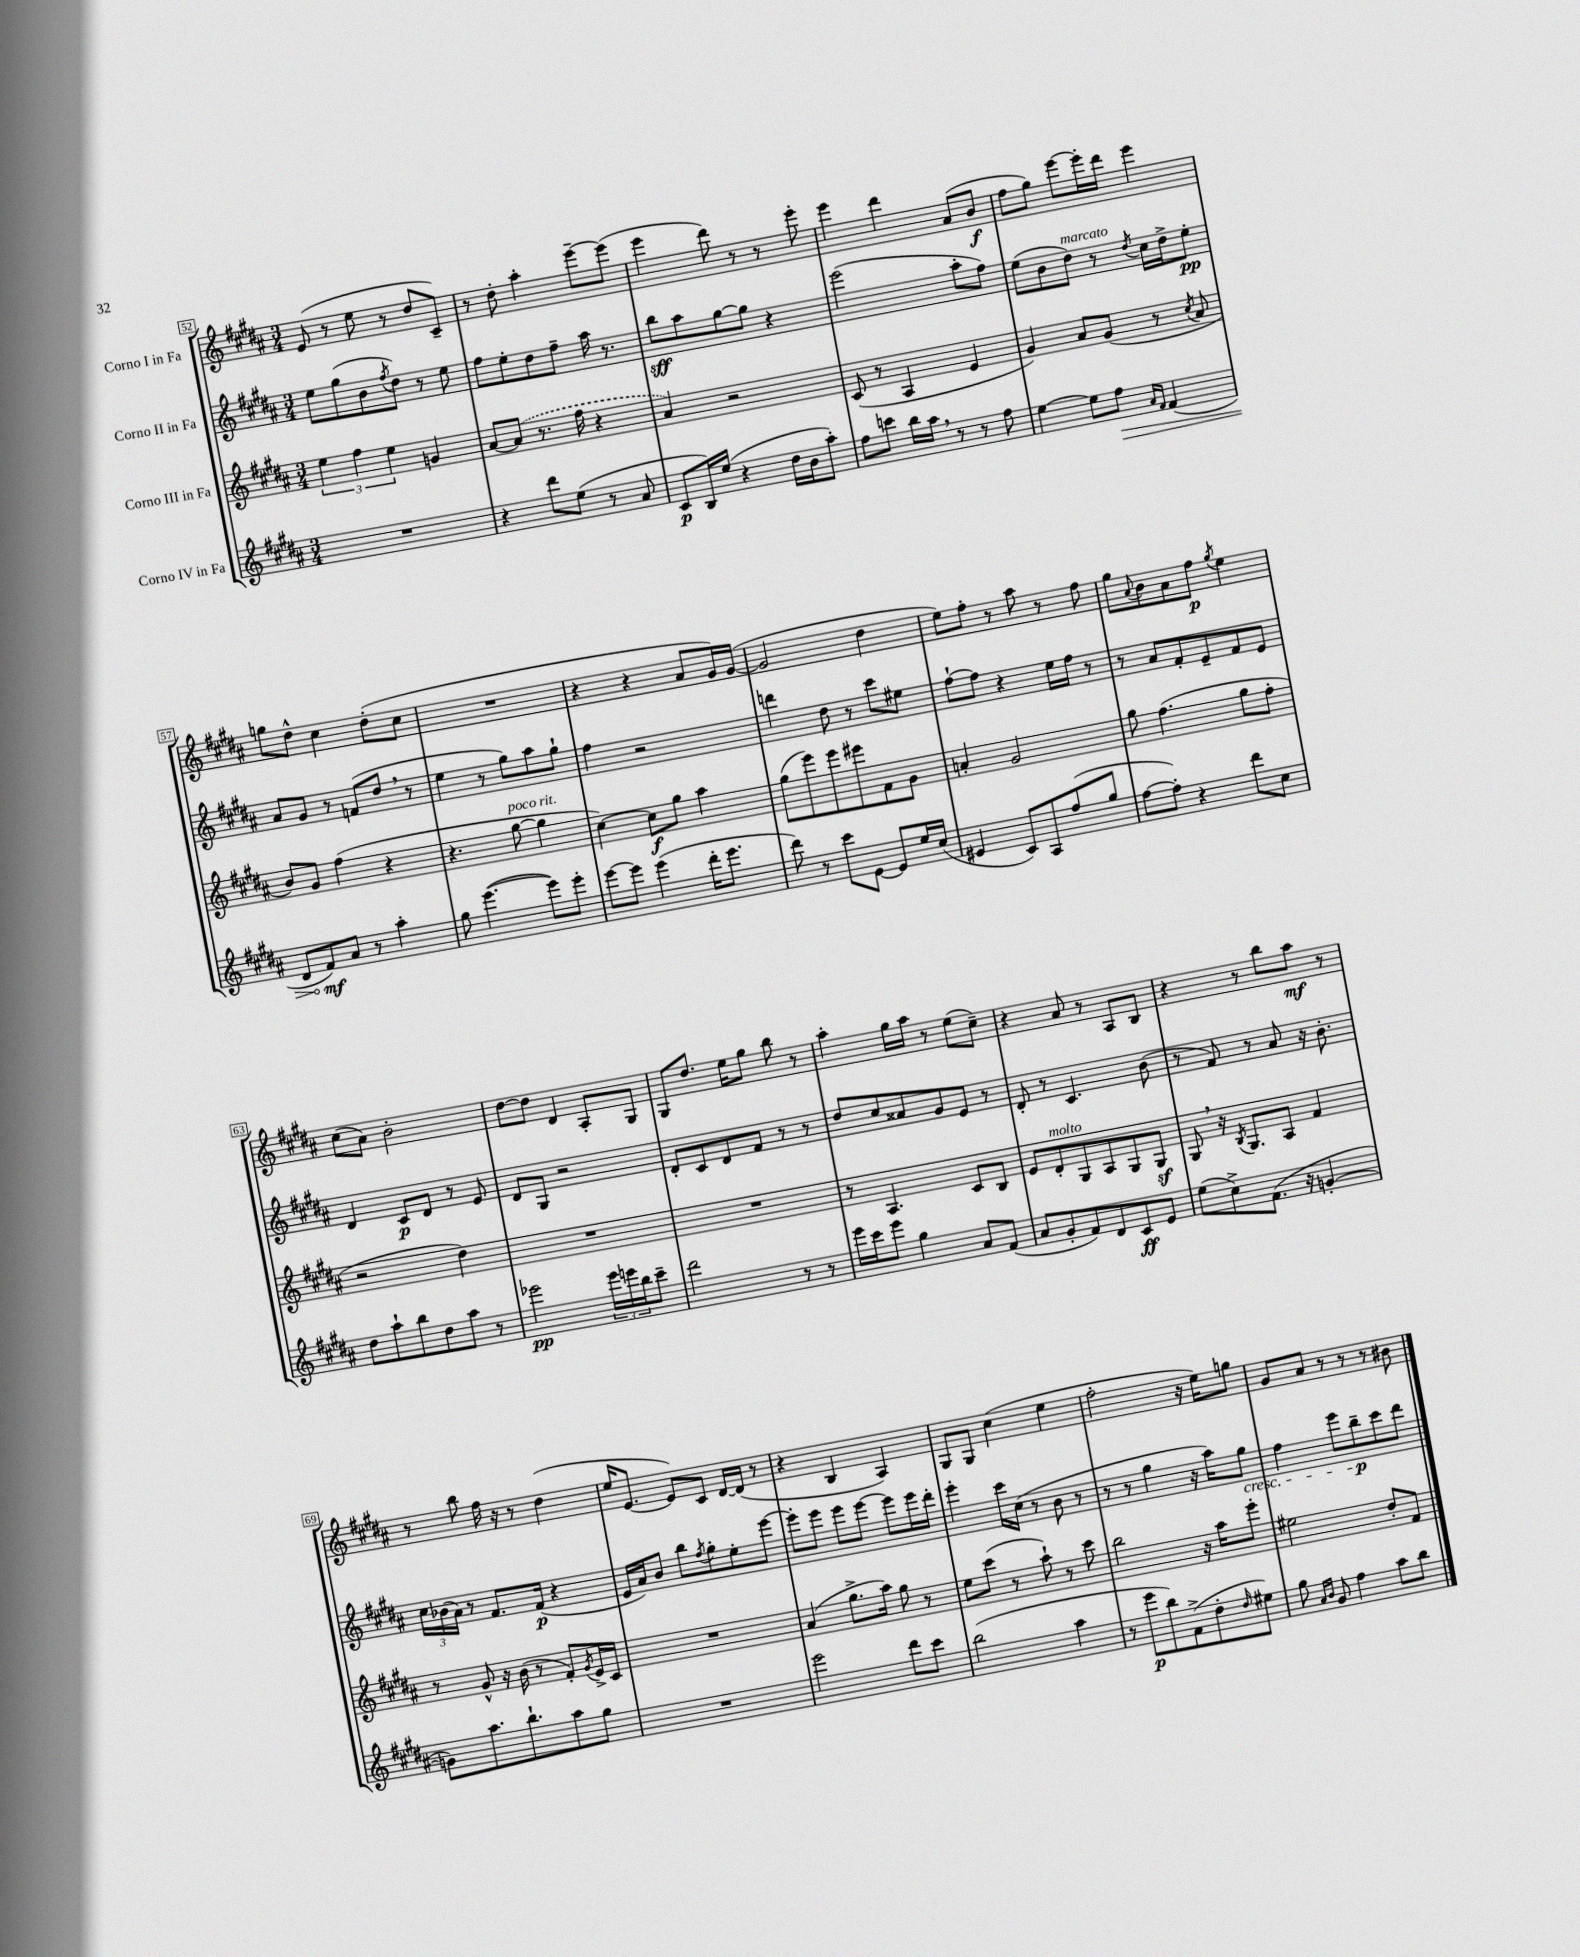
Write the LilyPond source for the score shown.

<<
\new StaffGroup <<
\new Staff = "s0" \with { instrumentName = "Corno I in Fa" } {
    \clef treble \key b \major \numericTimeSignature \time 3/4
    e'8( r8 e''8 r8 dis''8 cis'8--) |
    r8 dis''8-. ais''4-. e'''8~-- e'''8( |
    e'''4 dis'''8) r8 r8 e'''8-. |
    e'''4 dis'''4 ais'8( b'8\f |
    fis''8 gis''8) e'''8~ e'''16-. dis'''16 e'''4 |
    g''8 dis''8-^ cis''4 dis''8-.( cis''8 |
    R2. |
    r4 r4 ais'8 gis'16) gis'16~( |
    gis'2 dis''4 |
    e''8) fis''8-. r8 ais''8 r8 fis''8 |
    gis''8 \appoggiatura { ais'8 } b'8 ais'8 fis''8\p \acciaccatura { gis''8 } e''4 |
    cis''8( ais'8) b'2-. |
    dis''8~ dis''8 dis'4 ais8-. gis8 |
    gis8 dis''8. e''16 gis''8 b''8 r8 |
    ais''4-. gis''16 ais''16 r8 e''8( cis''8--) |
    r4 ais'8 r8 ais8 b8 |
    r4 r8 b''8 ais''8\mf r8 |
    r8 b''8 fis''16 r16 r8 dis''4( |
    e''16 e'8.~ e'8) cis'8 dis'16~ dis'16( r8 |
    r4 b4 ais4) |
    gis8 gis8 cis''4( e''4 |
    fis''2-. r16 e''16) g''8 |
    gis'8 ais'8 r8 r8 r8 bis'8 \bar "|." |
}
\new Staff = "s1" \with { instrumentName = "Corno II in Fa" } {
    \clef treble \key b \major \numericTimeSignature \time 3/4
    e''8 gis''8( b'8 \acciaccatura { fis''8 } dis''8) r8 e''8 |
    fis''8 e''8-. dis''8 fis''8-- ais''16 r8. |
    b''8\sff ais''8 gis''8~ gis''8 r4 |
    e'''2( ais''8-. fis''8) |
    e''8( b'8 dis''8^\markup { \italic "marcato" }) r8 \acciaccatura { dis''8 } cis''16 dis''16-> e''8-.\pp |
    ais'8 gis'8 r8 f'8( dis''8 \breathe r8 |
    e''4 r8 gis''8) ais''8 gis''8-! |
    fis''4 r2 |
    d'''4 dis''8 r8 cis'''8 eis''8 |
    fis''8~-! fis''8 r4 e''16 fis''16 r8 |
    r8 ais'8 fis'8-. e'8-- fis'8 e'8 |
    dis'4 cis'8\p dis'8 r8 e'8 |
    dis'8 gis8 r2 |
    dis'8-. cis'8 dis'8 fis'8 r8 r8 |
    dis''8 cis''8 aisis'8 gis'8 e'8 r8 |
    dis'8-. r8 cis'4. b'8( |
    r8 fis'8) r8 ais'8 r16 b'8.-. |
    \tuplet 3/2 { cis''16 bes'16( ais'16) } r8 fis'8. fis'16\p( r4 |
    e'16 ais'16) b'8 b''8 \acciaccatura { fis''8 } gis''8-. e''8-. e'''8~ |
    e'''8-. e'''8 e'''8 e'''8~ e'''8 e'''16 dis'''16-. |
    e'''4-. cis'''16 cis''16( r8 b'8 r8 |
    r8 r8 gis''4 r16 ais''16) gis''8\cresc |
    fis''4 e'''8 b''8--\p\! cis'''8 dis'''8 \bar "|." |
}
\new Staff = "s2" \with { instrumentName = "Corno III in Fa" } {
    \clef treble \key b \major \numericTimeSignature \time 3/4
    \tuplet 3/2 { e''4 fis''4 e''4 } g'4 |
    ais'8~ \once \slurDashed ais'8( r8. fis''16 r4 |
    ais'4) r2 |
    cis'8( r8 ais4 e'4 |
    gis'4) ais'8 gis'8( r8 \acciaccatura { cis''8 } ais'8 |
    b'8) gis'8 fis''4( r4 |
    r4. gis''8~^\markup { \italic "poco rit." } gis''4 |
    cis''4~) cis''8\f gis''8 ais''4 |
    gis''8( e'''8) e'''8 eis'''8 fis'8 gis'8 |
    a'4-. gis'2 |
    gis''8 fis''4.( gis''8 fis''8-. |
    r2 dis''4) |
    R2. |
    R2. |
    r8 ais4. cis'8 b8 |
    e'8 dis'8-.^\markup { \italic "molto" } gis8 ais8 gis8 gis8\sf |
    gis8 \breathe r16 \acciaccatura { b8 } gis8. ais8 fis'4 |
    r8 gis'8-^ r16 b'16( r8 fis'8-.) \acciaccatura { gis'8 } e'16-> cis'16 |
    R2. |
    ais'4( gis''8.-> ais''16) gis''8 r8 |
    e''8 cis'''8( r8 ais''8-!) r8 cis'''8 |
    b''2 r16 ais''16 e'''8-. |
    eis''2 dis''8-. fis'8 \bar "|." |
}
\new Staff = "s3" \with { instrumentName = "Corno IV in Fa" } {
    \clef treble \key b \major \numericTimeSignature \time 3/4
    R2. |
    r4 dis'''8 e''8( r8 ais'8 |
    cis'8\p b16) e''16( r4 dis''16 b'16 ais''8-.) |
    fis''8 c'''8 b''16 ais''16 \breathe r8 r8 fis''8 |
    e''4~ e''8 \once \override Hairpin.circled-tip = ##t fis''8\> \grace { ais'16 fis'16 } fis'4( |
    dis'8 fis'8\mf\!) ais'8 r8 ais''4-. |
    gis''8 e'''4.~( e'''8) e'''8-. |
    e'''8~ e'''8 e'''4( dis'''16-. e'''8. |
    dis'''8) r8 cis'''8 e'8~ e'8 e''16 cis''16( |
    eis'4 cis'8) ais8 fis''8( gis''8 |
    fis''8~ fis''8-.) r4 dis'''8 cis''8 |
    dis''8 ais''8-! b''8 dis''8 ais''8 r8 |
    ees'''2\pp \tuplet 3/2 { ees'''16 e'''16 b''16 } cis'''8-- |
    dis'''2 r8 r8 |
    e'''16 cis'''16 e'''8 gis''4 ais'8 fis'8( |
    ais'8 gis'8-. fis'8) dis'8 cis'8\ff e'8 |
    e''8( cis''8->) fis'8.( r16 g'4~-. |
    g'8) ais''8. b''8.-! ais''8 gis''8 |
    R2. |
    e'''2 dis'''8 cis'''8 |
    b''2( ais''4 |
    r8 e'''8\p b''8) fis'8->( dis''8-. \grace { dis''16 } eis''8) |
    gis''8 \grace { ais'16 b'16 } gis'8 fis''4 ais''8 b''8 \bar "|." |
}
>>
>>
\layout { \context { \Score currentBarNumber = #52 \override BarNumber.stencil = #(make-stencil-boxer 0.1 0.3 ly:text-interface::print) } }
